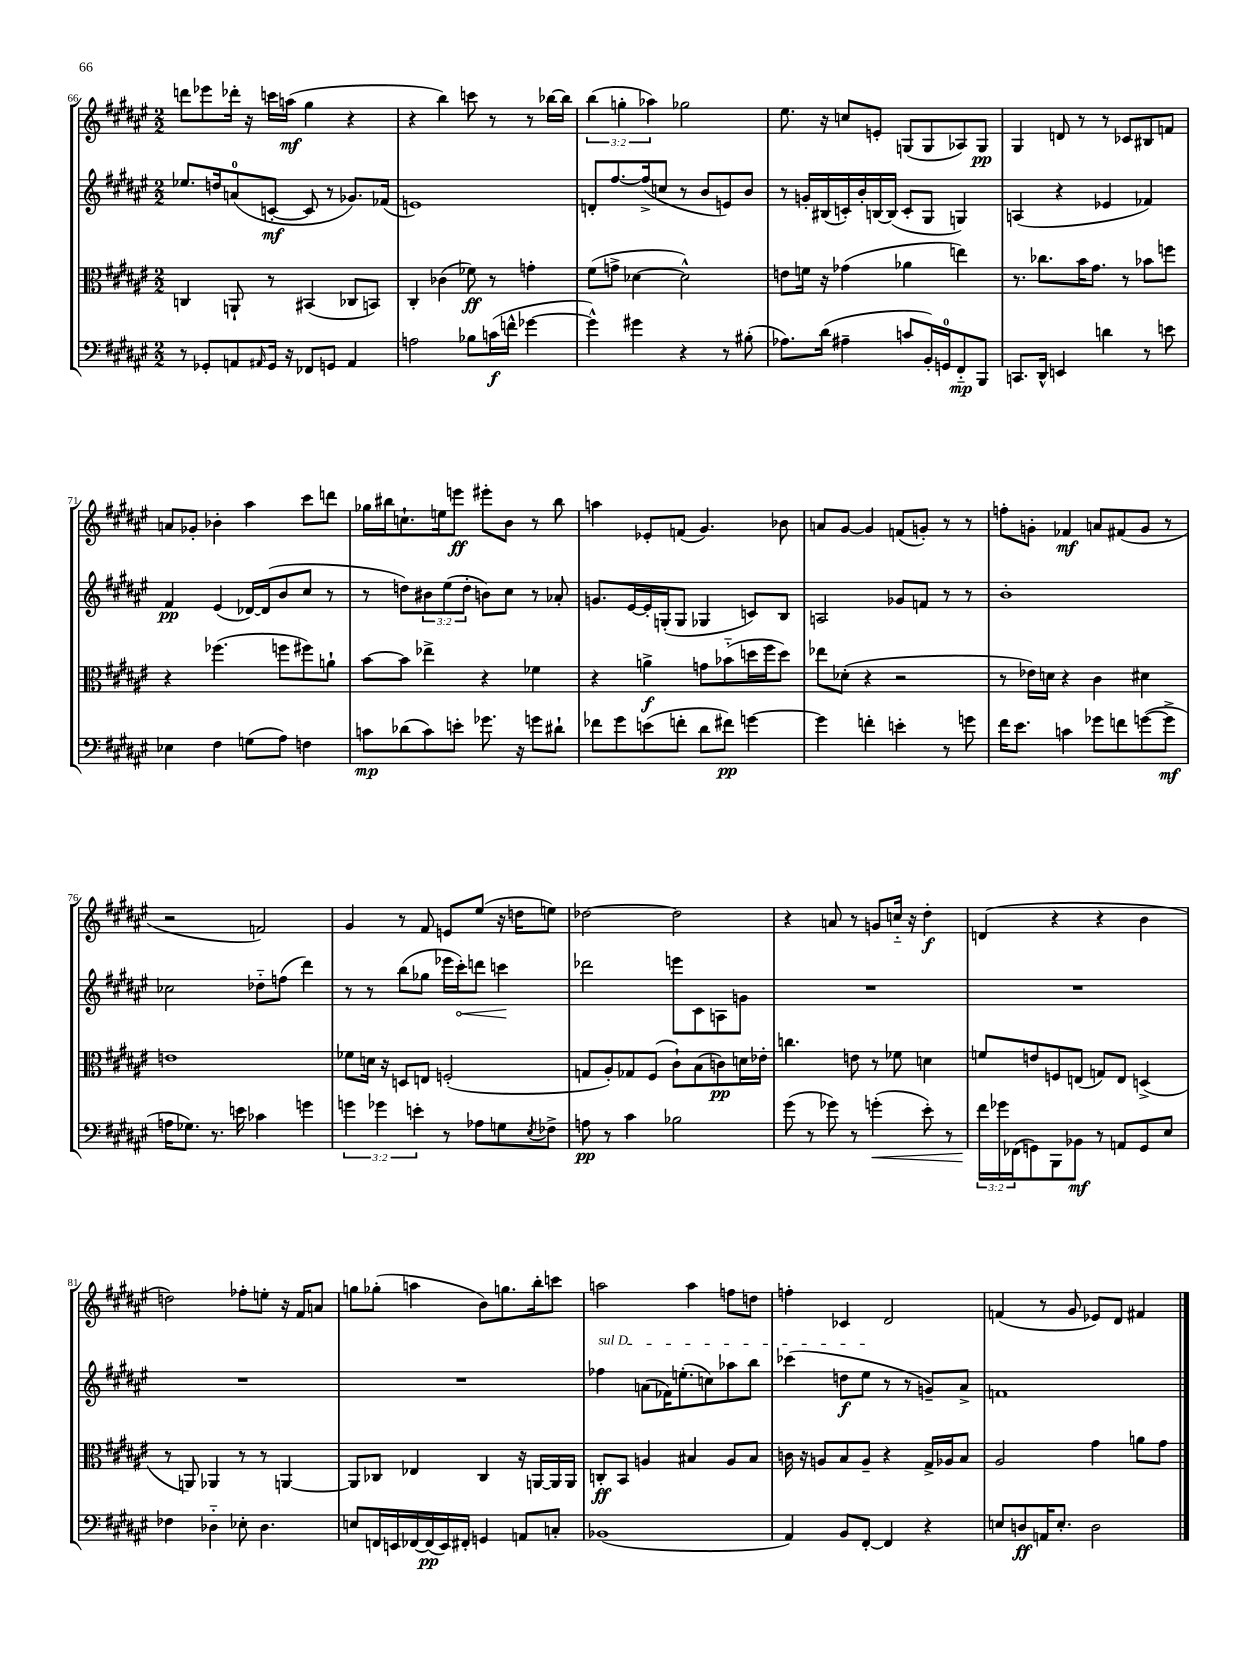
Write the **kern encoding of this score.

**kern	**dynam	**kern	**dynam	**kern	**dynam	**kern	**dynam
*part4	*part4	*part3	*part3	*part2	*part2	*part1	*part1
*staff4	*staff4	*staff3	*staff3	*staff2	*staff2	*staff1	*staff1
*clefF4	*	*clefC3	*	*clefG2	*	*clefG2	*
*k[f#c#g#d#a#e#]	*	*k[f#c#g#d#a#e#]	*	*k[f#c#g#d#a#e#]	*	*k[f#c#g#d#a#e#]	*
*M2/2	*	*M2/2	*	*M2/2	*	*M2/2	*
=66	=66	=66	=66	=66	=66	=66	=66
8r	.	4Cn/	.	8.ee-X/L	.	8dddn\L	.
8GG-X'/L	.	.	.	.	.	8eee-X\	.
.	.	.	.	16ddn/k	.	.	.
8AAn/	.	8AAn`/	.	(8an/	.	16ddd-X'\Jk	.
.	.	.	.	.	.	16r	.
16qqAA#X/	.	.	.	.	.	.	.
16GG-/Jk	.	8r	.	[8cn'/J	mf	16cccn\LL	.
16r	.	.	.	.	.	(16aan\JJ	mf
8FF-X/L	.	(4BB#X/	.	8c/]	.	4gg#\	.
8GGn/J	.	.	.	8r	.	.	.
4AA#/	.	8C-X/L	.	8.g-X/L)	.	4r	.
.	.	8BBn/J)	.	.	.	.	.
.	.	.	.	(16f-X/Jk	.	.	.
=67	=67	=67	=67	=67	=67	=67	=67
2An\	.	4C#'/	.	1en)	.	4r	.
.	.	(4c-X\	.	.	.	4bb\)	.
8B-X\L	.	8f-X\)	ff	.	.	8cccn\	.
(16cn\L	f	8r	.	.	.	8r	.
16fn^^\JJ	.	.	.	.	.	.	.
[4g-X\	.	4gn'\	.	.	.	8r	.
.	.	.	.	.	.	[16bb-X\LL	.
.	.	.	.	.	.	16bb-\JJ]	.
=68	=68	=68	=68	=68	=68	=68	=68
4g-^^\])	.	(8f#\L	.	8dn'/L	.	(6bb\	.
.	.	8gn^\J	.	[8.ff#/	.	.	.
.	.	.	.	.	.	6ggn'\	.
4g#X\	.	[4d-X\	.	.	.	.	.
.	.	.	.	(16ff#^/k]	.	.	.
.	.	.	.	.	.	6aa-X\)	.
.	.	.	.	8ccn/J	.	.	.
4r	.	2d-^^\])	.	8r	.	2gg-X\	.
.	.	.	.	8b/L	.	.	.
8r	.	.	.	8en/)	.	.	.
(8B#X'\	.	.	.	8b/J	.	.	.
=69	=69	=69	=69	=69	=69	=69	=69
8.A-X\L)	.	8en\L	.	8r	.	8.ee#\	.
.	.	16fn\Jk	.	16gn'/LL	.	.	.
(16d#\Jk	.	16r	.	(16B#X/	.	16r	.
4A#X~\	.	(4g-X\	.	16cn'/)	.	8ccn/L	.
.	.	.	.	16b'/	.	.	.
.	.	.	.	[16Bn/	.	8en'/J	.
.	.	.	.	(16B/JJ]	.	.	.
8cn/L	.	4a-X\	.	8c'/L	.	(8Gn/L	.
16BB'/L)	.	.	.	8G#/J	.	8G/	.
16GGn/J	.	.	.	.	.	.	.
8FF#/	mp	4een\)	.	4Gn/)	.	8A-X/)	.
8BBB/J	.	.	.	.	.	8G/J	pp
=70	=70	=70	=70	=70	=70	=70	=70
8.CCn/L	.	8.r	.	(4An/	.	4G#/	.
16DD#^^/Jk	.	8.cc-X\L	.	.	.	.	.
4EEn/	.	.	.	4r	.	8dn/	.
.	.	16b\K	.	.	.	8r	.
.	.	8.g#\J	.	.	.	.	.
4dn\	.	.	.	4e-X/	.	8r	.
.	.	8r	.	.	.	8c-X/L	.
8r	.	8b-X\L	.	4f-X/)	.	8B#X/	.
8en\	.	8ffn\J	.	.	.	8fn/J	.
!!LO:LB:g=z
=71	=71	=71	=71	=71	=71	=71	=71
4E-X\	.	4r	.	4f#/	pp	8an/L	.
.	.	.	.	.	.	8g-X'/J	.
4F#\	.	(4.ff-X\	.	(4e#/	.	4b-X'\	.
(8Gn\L	.	.	.	[16d-X/LL)	.	4aa#\	.
.	.	.	.	(16d-/J]	.	.	.
8A#\J)	.	8ffn\L	.	8b/	.	.	.
4Fn\	.	8ff#X\)	.	8cc#/J	.	8ccc#\L	.
.	.	8an`\J	.	8r	.	8dddn\J	.
=72	=72	=72	=72	=72	=72	=72	=72
8cn\L	mp	[8b\L	.	8r	.	16gg-X\LL	.
.	.	.	.	.	.	16bb#X\J	.
(8d-X\	.	8b\J]	.	8ddn\L)	.	8.ccn`\	.
8c\)	.	4ee-X^\	.	12b#X\	.	.	.
.	.	.	.	.	.	16een\k	.
.	.	.	.	(12ee#\	.	.	.
8en'\J	.	.	.	.	.	8eeen\J	ff
.	.	.	.	12dd'\J	.	.	.
8.g-X\	.	4r	.	8bn\L)	.	8eee#X'\L	.
.	.	.	.	8cc#\J	.	8b\J	.
16r	.	.	.	.	.	.	.
8gn\L	.	4f-X\	.	8r	.	8r	.
8d#X`\J	.	.	.	8a-X'/	.	8bb#\	.
=73	=73	=73	=73	=73	=73	=73	=73
8f-X\L	.	4r	.	8.gn/L	.	4aan\	.
8g#\	.	.	.	.	.	.	.
.	.	.	.	[16e#/L	.	.	.
(8en\	.	4an^\	f	16e#'/]	.	8e-X'/L	.
.	.	.	.	(16Gn'/J	.	.	.
8fn'\J	.	.	.	8G/J	.	(8fn/J	.
8d#\L	.	8gn\L	.	4G-X/	.	4.g#/)	.
8f#X\J)	pp	(8b-X\	.	.	.	.	.
[4gn\	.	16ddn\L	.	8cn/L)	.	.	.
.	.	16ff#\J	.	.	.	.	.
.	.	8dd\J)	.	8B/J	.	8b-X\	.
=74	=74	=74	=74	=74	=74	=74	=74
4g\]	.	8ee-X\L	.	2An/	.	8an/L	.
.	.	(8d-X'\J	.	.	.	[8g#/J	.
4fn'\	.	4r	.	.	.	4g#/]	.
4en'\	.	2r	.	8g-X/L	.	(8fn/L	.
.	.	.	.	8fn/J	.	8gn'/J)	.
8r	.	.	.	8r	.	8r	.
8gn\	.	.	.	8r	.	8r	.
=75	=75	=75	=75	=75	=75	=75	=75
16f#\KL	.	8r	.	1b'	.	8ffn'\L	.
8.e#\J	.	.	.	.	.	.	.
.	.	16e-X\LL)	.	.	.	8gn'\J	.
.	.	16dn\JJ	.	.	.	.	.
4cn\	.	4r	.	.	.	4f-X/	mf
8g-X\L	.	4c#\	.	.	.	8an/L	.
8fn\	.	.	.	.	.	(8f#X/	.
([8gn\	.	4d#X\	.	.	.	8g/J	.
8g^\J]	mf	.	.	.	.	8r	.
!!LO:LB:g=z
=76	=76	=76	=76	=76	=76	=76	=76
16An\KL	.	1en	.	2cc-X\	.	2r	.
8.G-X\J)	.	.	.	.	.	.	.
8.r	.	.	.	.	.	.	.
16en\	.	.	.	.	.	.	.
4c-X\	.	.	.	8dd-X\L	.	2fn/)	.
.	.	.	.	(8ffn\J	.	.	.
4gn\	.	.	.	4ddd#\)	.	.	.
=77	=77	=77	=77	=77	=77	=77	=77
6gn\	.	8f-X\L	.	8r	.	4g#/	.
.	.	16dn\Jk	.	8r	.	.	.
6g-X\	.	.	.	.	.	.	.
.	.	16r	.	.	.	.	.
.	.	8Dn/L	.	(8bb\L	.	8r	.
6en'\	.	.	.	.	.	.	.
.	.	8En/J	.	8gg-X\J	.	8f#/	.
8r	.	(2Fn'/	.	16eee-X\LL	.	8en/L	.
!	!	!	!	!	!LO:HP:b	!	!
.	.	.	.	16ccc#'\J)	<	.	.
8A-X\L	.	.	.	8dddn\J	.	(8ee#/J	.
8Gn\	.	.	.	4cccn\	.	16r	.
.	.	.	.	.	.	16ddn\KL	.
8qE#/	.	.	.	.	.	.	.
8F-X^\J	.	.	.	.	.	8een\J)	.
.	.	.	.	.	[	.	.
=78	=78	=78	=78	=78	=78	=78	=78
8An\	pp	8Gn/L	.	2ddd-X\	.	[2dd-X\	.
8r	.	8A#'/)	.	.	.	.	.
4c#\	.	8G-X/	.	.	.	.	.
.	.	(8F#/J	.	.	.	.	.
2B-X\	.	8c#`\L)	.	8eeen\L	.	2dd-\]	.
.	.	(8B\	.	8c#\	.	.	.
.	.	8cn\)	pp	8An\	.	.	.
.	.	16dn\L	.	8gn\J	.	.	.
.	.	16e-X'\JJ	.	.	.	.	.
=79	=79	=79	=79	=79	=79	=79	=79
(8g#\	.	4.ccn\	.	1r	.	4r	.
8r	.	.	.	.	.	.	.
8g-X\)	.	.	.	.	.	8an/	.
8r	.	8en\	.	.	.	8r	.
!	!LO:HP:b	!	!	!	!	!	!
(4gn'\	<	8r	.	.	.	8gn/L	.
.	.	8f-X\	.	.	.	16ccn/Jk	.
.	.	.	.	.	.	16r	.
8e#'\)	.	4dn\	.	.	.	4dd#'\	f
8r	.	.	.	.	.	.	.
=80	=80	=80	=80	=80	=80	=80	=80
24f#\LL	.	8fn/L	.	1r	.	(4dn/	.
24g-X\	[	.	.	.	.	.	.
(24FF-X\J	.	.	.	.	.	.	.
8GGn\)	.	8en/	.	.	.	.	.
8BBB\	.	8Fn/	.	.	.	4r	.
8BB-X\J	mf	(8En/J	.	.	.	.	.
8r	.	8Gn/L)	.	.	.	4r	.
8AAn/L	.	8E/J	.	.	.	.	.
8GG/	.	(4Dn^/	.	.	.	4b\	.
8E#/J	.	.	.	.	.	.	.
!!LO:LB:g=z
=81	=81	=81	=81	=81	=81	=81	=81
4F-X\	.	8r	.	1r	.	2ddn\)	.
.	.	8AAn/)	.	.	.	.	.
4D-X\	.	4AA-X/	.	.	.	.	.
8E-X'\	.	8r	.	.	.	8ff-X'\L	.
4.D-\	.	8r	.	.	.	8een'\J	.
.	.	[4AAn/	.	.	.	16r	.
.	.	.	.	.	.	16f#/KL	.
.	.	.	.	.	.	8an/J	.
=82	=82	=82	=82	=82	=82	=82	=82
8En/L	.	8AA/L]	.	1r	.	8ggn\L	.
16FFn/L	.	8C-X/J	.	.	.	(8gg-X'\J	.
16EEn/	.	.	.	.	.	.	.
[16FF-X/	.	4E-X/	.	.	.	4aan\	.
(16FF-/]	pp	.	.	.	.	.	.
16EE/)	.	.	.	.	.	.	.
16FF#X'/JJ	.	.	.	.	.	.	.
4GGn/	.	4C-/	.	.	.	8b\L)	.
.	.	.	.	.	.	8.ggn\	.
8AAn/L	.	16r	.	.	.	.	.
.	.	[16AAn/LL	.	.	.	16bb'\k	.
8Cn'/J	.	16AA/]	.	.	.	8cccn\J	.
.	.	16AA/JJ	.	.	.	.	.
=83	=83	=83	=83	=83	=83	=83	=83
!	!	!	!	!LO:TX:a:i:t=sul D	!	!	!
(1BB-X	.	8Cn'/L	ff	4ff-X\	.	2aan\	.
.	.	8BB/J	.	.	.	.	.
.	.	4An/	.	(8an\L	.	.	.
.	.	.	.	16f-X\K)	.	.	.
.	.	.	.	(8.een'\	.	.	.
.	.	4B#X/	.	.	.	4aa\	.
.	.	.	.	8ccn\)	.	.	.
.	.	8A/L	.	8aa-X\	.	8ffn\L	.
.	.	8B#/J	.	8bb\J	.	8ddn\J	.
=84	=84	=84	=84	=84	=84	=84	=84
4AA#/)	.	16cn\	.	(4ccc-X\	.	4ffn'\	.
.	.	16r	.	.	.	.	.
.	.	8An/L	.	.	.	.	.
8BB/L	.	8B/	.	8ddn\L	f	4c-X/	.
[8FF#'/J	.	8A~/J	.	8ee#\J	.	.	.
4FF#/]	.	4r	.	8r	.	2d#/	.
.	.	.	.	8r	.	.	.
4r	.	16G#^/LL	.	8gn~/L)	.	.	.
.	.	16A-X/J	.	.	.	.	.
.	.	8B/J	.	8a#^/J	.	.	.
=85	=85	=85	=85	=85	=85	=85	=85
8En/L	.	2A#/	.	1fn	.	(4fn/	.
8Dn/	ff	.	.	.	.	.	.
16AAn/K	.	.	.	.	.	8r	.
8.E'/J	.	.	.	.	.	.	.
.	.	.	.	.	.	8g#/	.
2D\	.	4g#\	.	.	.	8e-X/L)	.
.	.	.	.	.	.	8d#/J	.
.	.	8an\L	.	.	.	4f#X/	.
.	.	8g#\J	.	.	.	.	.
==	==	==	==	==	==	==	==
*-	*-	*-	*-	*-	*-	*-	*-
